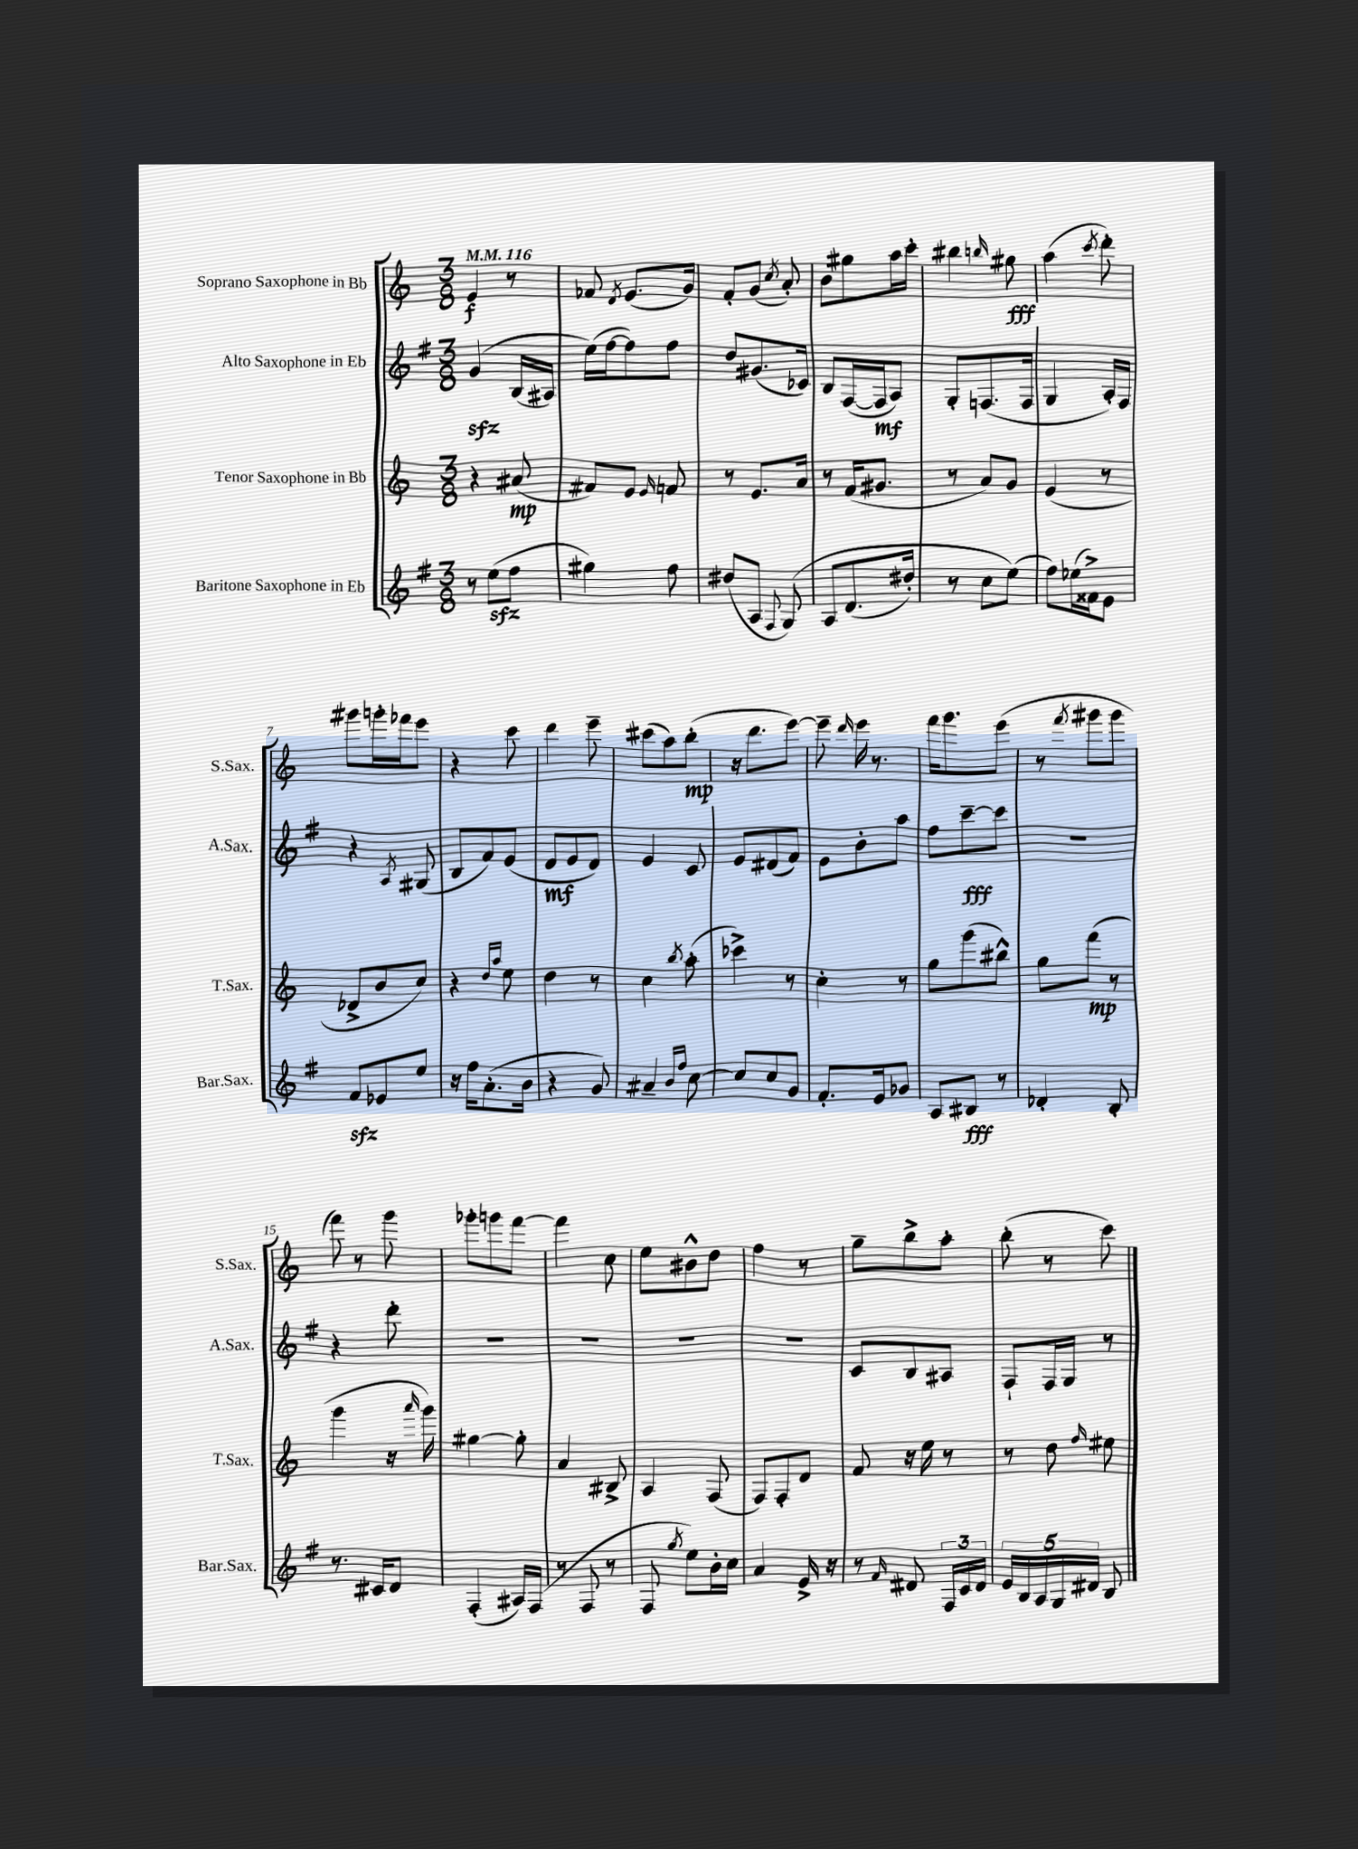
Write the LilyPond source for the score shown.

<<
\new StaffGroup <<
\new Staff = "s0" \with { instrumentName = "Soprano Saxophone in Bb" shortInstrumentName = "S.Sax." } {
    \clef treble \key c \major \numericTimeSignature \time 3/8 \tempo 4 = 116
    \autoBeamOff e'4\f r8 |
    fes'8 \acciaccatura { d'8 } e'8.[( g'16]) |
    f'8[-. g'8]( \acciaccatura { c''8 } a'8-.) |
    b'8[ gis''8 a''16 c'''16]-. |
    bis''4 \grace { b''16 } gis''8\fff |
    a''4( \acciaccatura { c'''8 } d'''8-.) |
    gis'''8[ g'''16-. fes'''16 e'''8] |
    r4 c'''8 |
    d'''4 e'''8-- |
    cis'''8[( a''8) b''8]-.\mp( |
    r16 d'''8.[ e'''8]~) |
    e'''8-- \grace { d'''16 } e'''16 r8. |
    f'''16[ g'''8. e'''8]( |
    r8 \acciaccatura { f'''8 } gis'''8[ gis'''8] |
    f'''8) r8 g'''8 |
    ges'''8[-. g'''8 f'''8]~ |
    f'''4 c''8 |
    e''8[ bis'8-^ d''8] |
    f''4 r8 |
    g''8[-- b''8-> a''8]-. |
    b''8-.( r8 c'''8) \bar "|." |
}
\new Staff = "s1" \with { instrumentName = "Alto Saxophone in Eb" shortInstrumentName = "A.Sax." } {
    \clef treble \key g \major \numericTimeSignature \time 3/8
    \autoBeamOff g'4\sfz\( b16[( ais16]) |
    e''16[(\) fis''16~ fis''8) fis''8] |
    d''8[ gis'8.( ces'16]) |
    b8[ fis16~( fis16\mf a8]) |
    g8[-. f8.( f16] |
    g4 a16[-.) fis16] |
    r4 \acciaccatura { a8 } gis8( |
    b8[ fis'8) e'8]( |
    d'8[\mf e'8 d'8]) |
    e'4 c'8 |
    e'8[ dis'8( fis'8]) |
    e'8[ b'8-. a''8] |
    fis''8[ c'''8~--\fff c'''8] |
    R4. |
    r4 d'''8-. |
    R4. |
    R4. |
    R4. |
    R4. |
    c'8[ b8 ais8] |
    fis8[-! fis16 g16] r8 \bar "|." |
}
\new Staff = "s2" \with { instrumentName = "Tenor Saxophone in Bb" shortInstrumentName = "T.Sax." } {
    \clef treble \key c \major \numericTimeSignature \time 3/8
    \autoBeamOff r4 ais'8\mp( |
    fis'8[) e'8] \grace { e'16 } f'8 |
    r8 e'8.[ a'16] |
    r8 f'16[( gis'8.] |
    r8 a'8[) g'8] |
    e'4( r8 |
    des'8[-> b'8 c''8]) |
    r4 \grace { d''16[ a''16] } e''8 |
    d''4 r8 |
    c''4 \acciaccatura { b''8 } a''8-.( |
    ces'''4->) r8 |
    c''4-. r8 |
    g''8[ g'''8( bis''8]-^) |
    g''8[ f'''8]\mp( r8 |
    g'''4 r16 \grace { a'''16 } g'''16) |
    gis''4~ gis''8-. |
    a'4 bis8-> |
    a4 f8( |
    f8[) f8-. d'8] |
    f'8 r16 e''16 r8 |
    r8 d''8 \grace { f''16 } eis''8 \bar "|." |
}
\new Staff = "s3" \with { instrumentName = "Baritone Saxophone in Eb" shortInstrumentName = "Bar.Sax." } {
    \clef treble \key g \major \numericTimeSignature \time 3/8
    \autoBeamOff r8 e''8[\sfz( fis''8] |
    gis''4) fis''8 |
    dis''8[( a8] \appoggiatura { fis8 } g8)\( |
    a8[ d'8.( dis''16]-.) |
    r8 c''8[ e''8](\) |
    fis''8[) ees''16( fisis'16->) e'8] |
    fis'8[\sfz ees'8 e''8] |
    r16 fis''16[ a'8.-.( b'16] |
    r4 g'8) |
    ais'4-- \grace { b'16[ fis''16] } c''8~ |
    c''8[ c''8 g'8] |
    fis'8.[-. e'16 ges'8] |
    a8[ bis8]\fff r8 |
    des'4-. b8-. |
    r8. cis'16[ d'8] |
    fis4-.( ais16[) fis16]( |
    r8 fis8 r8 |
    fis8 \acciaccatura { g''8 } e''8[) b'16-. c''16] |
    a'4 e'16-> r16 |
    r8 \grace { fis'16 } dis'8 \tuplet 3/2 { fis16[ c'16 dis'16] } |
    \tuplet 5/4 { e'16[ b16 a16 g16 dis'16] } b8 \bar "|." |
}
>>
>>
